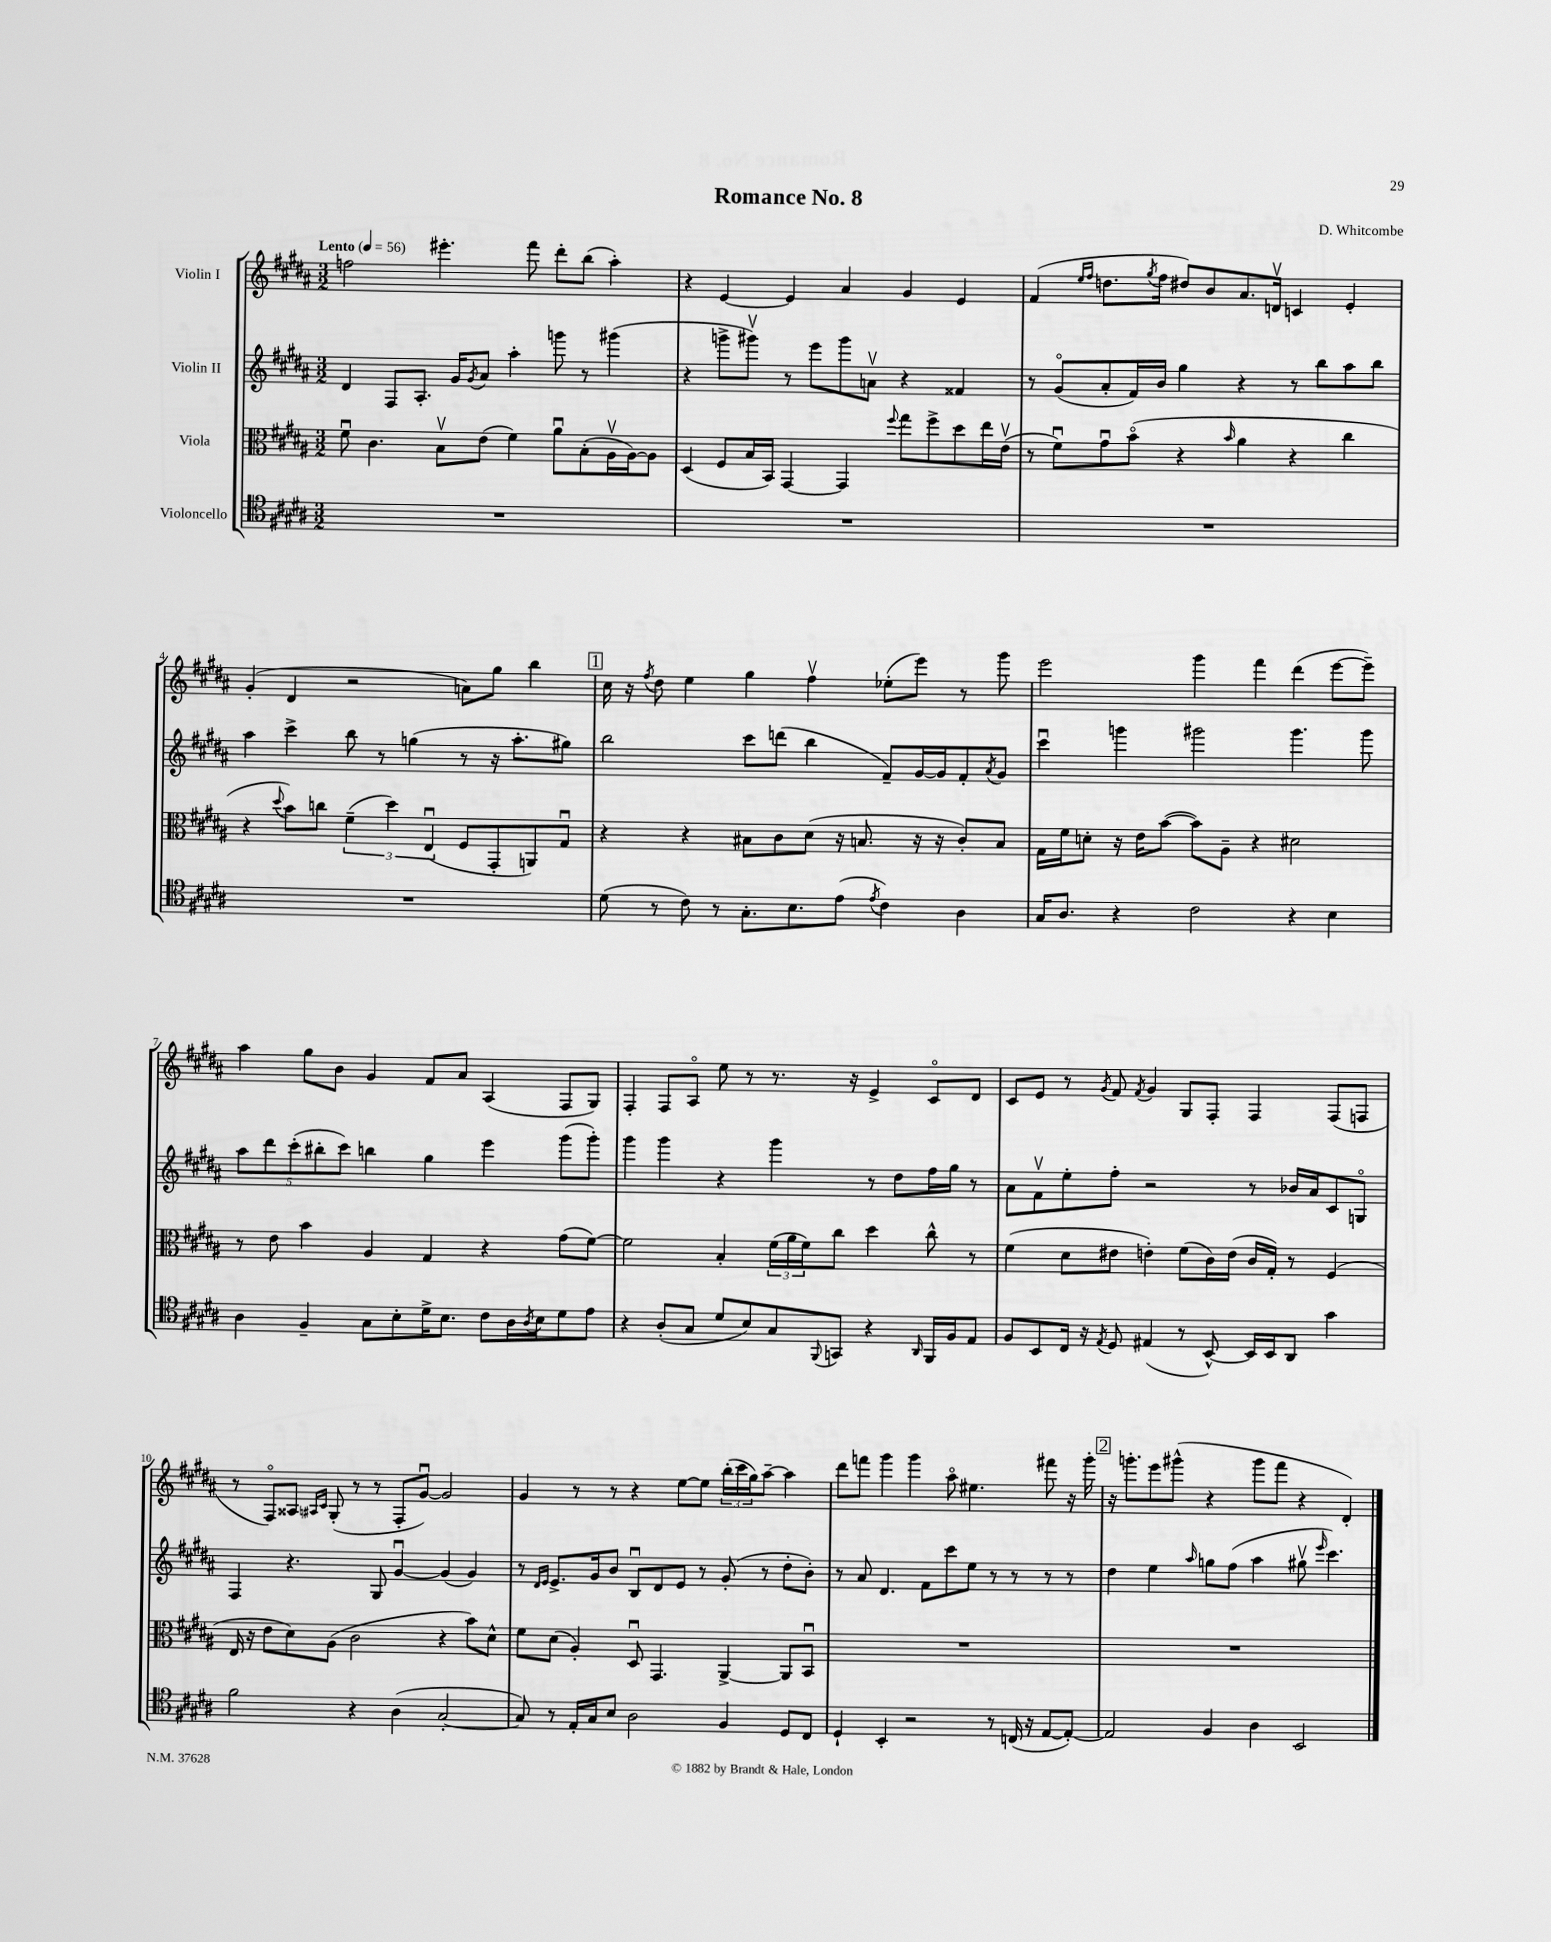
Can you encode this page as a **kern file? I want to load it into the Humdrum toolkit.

**kern	**kern	**kern	**kern
*staff4	*staff3	*staff2	*staff1
*clefC4	*clefC3	*clefG2	*clefG2
*k[f#c#g#d#a#]	*k[f#c#g#d#a#]	*k[f#c#g#d#a#]	*k[f#c#g#d#a#]
*M3/2	*M3/2	*M3/2	*M3/2
*MM56	*MM56	*MM56	*MM56
1.r	8f#u	4d#	2ff
.	4.c#	.	.
.	.	8F#	.
.	.	8.A#'	.
.	8Bv	.	4.eee#'
.	.	16g#	.
.	.	8qg#	.
.	(8e	8a#	.
.	4f#)	4aa#'	.
.	.	.	8fff#
.	8a#u	8ggg	8ddd#'
.	(8B'	8r	(8bb
.	16A#v	(4ggg#	4aa#')
.	[16A#)	.	.
.	8A#]	.	.
=	=	=	=
1.r	(4D#	4r	4r
.	8F#	8ggg^	[4e
.	16B	8ggg#v)	.
.	16BB)	.	.
.	[4GG#	8r	4e]
.	.	8eee	.
.	4GG#]	8ggg#	4a#
.	.	8av	.
.	8qqff#	.	.
.	8gg#	4r	4g#
.	8ff#^	.	.
.	8dd#	4f##	4e
.	16ee	.	.
.	(16ev	.	.
=	=	=	=
1.r	8r	8r	(4f#
.	8f#u)	(8g#o	.
.	.	.	16qqee
.	.	.	16qqff#
.	8g#u	8a#'	8.dd
.	(8bo	16f#)	.
.	.	.	8qgg#
.	.	16b	16ff#
.	4r	4gg#	8dd#)
.	.	.	8b
.	16qqb	.	.
.	4a#	4r	8.a#
.	.	.	16dv
.	4r	8r	4c
.	.	8bb	.
.	4cc#	8aa#	4e'
.	.	8bb	.
=	=	=	=
1.r	4r	4aa#	(4g#'
.	8qqdd#	.	.
.	8b)	4ccc#^	4d#
.	8cc	.	.
.	(6f#~	8bb	2r
.	.	8r	.
.	6dd#)	.	.
.	.	(4gg	.
.	(6Eu	.	.
.	8F#	8r	8a)
.	8GG#'	16r	8gg#
.	.	8.aa#'	.
.	8AA)	.	4bb
.	8G#u	8gg#)	.
=	=	=	=
(8d#	4r	2bb	16cc#
.	.	.	16r
.	.	.	8qff#
8r	.	.	8dd#
8c#)	4r	.	4ee
8r	.	.	.
8.G#'	8B#	8ccc#	4gg#
.	8c#	(8ddd	.
8.B	.	.	.
.	(8d#	4bb	4ff#v
(8e	16r	.	.
.	8.B	.	.
8qe	.	.	.
4c#)	.	8f#~)	(8ee-'
.	16r	[16g#	8eee)
.	16r	16g#]	.
4A#	8c#')	8f#'	8r
.	.	8qa#	.
.	8B	8g#	8ggg#
=	=	=	=
16G#	16G#	4ccc#u	2eee
8.A#	16f#	.	.
.	8d'	.	.
4r	16r	4ggg	.
.	16e	.	.
.	([8b	.	.
2c#	8b])	2ggg#	4ggg#
.	8A#~	.	.
.	4r	.	4fff#
4r	2d#	4.ggg#	(4ddd#
4B	.	.	[8eee
.	.	8ggg#	8eee~])
=	=	=	=
4A#	8r	10aa#	4aa#
.	.	10ddd#	.
.	8e	.	.
.	.	(10ccc#'	.
4F#~	4b	.	8gg#
.	.	10bb#'	.
.	.	.	8b
.	.	10ccc#)	.
8G#	4A#	4bb	4g#
8B'	.	.	.
16d#^	4G#	4gg#	8f#
8.B	.	.	.
.	.	.	8a#
8c#	4r	4eee	(4A#
16A#	.	.	.
8qA#	.	.	.
16B	.	.	.
8d#	(8g#	(8ggg#	8F#
8e	[8f#)	8ggg#')	8G#)
=	=	=	=
4r	2f#]	4ggg#	4F#'
(8A#'	.	4ggg#	8F#
8G#	.	.	8A#o
8d#	4B'	4r	8ee
8B)	.	.	8r
8G#	(24f#	4ggg#	8.r
.	24a#	.	.
.	24f#)	.	.
8qqFF#	.	.	.
8GG	8cc#	.	.
.	.	.	16r
4r	4dd#	8r	4e^
.	.	8dd#	.
16qqAA#	.	.	.
16FF#	8cc#^^	16ff#	8c#o
16F#	.	16gg#	.
8E	8r	8r	8d#
=	=	=	=
8F#	(4f#	8a#	8c#
8BB	.	8f#v	8e
16C#	8d#	8ee'	8r
16r	.	.	.
8qE	.	.	8qg#
8D#	8e#	8ff#'	8f#
.	.	.	8qf#
(4E#	4e')	2r	4g#
8r	(8f#	.	8G#
[8BB^^)	16c#)	.	8F#'
.	(16e	.	.
16BB]	16c#	8r	4F#
16BB	16G#')	.	.
8AA#	8r	16b-	.
.	.	16a#	.
4g#	(4F#	8c#	(8F#
.	.	8Go	8F
=	=	=	=
2f#	16E	4F#	8r
.	16r	.	.
.	8e	.	8F#o)
.	8d#)	4.r	8A##
.	.	.	16qqA#
.	.	.	16qqc#
.	(8A#	.	(8G#'
4r	2c#	.	8r
.	.	8G#	8r
(4A#	.	[4g#u	8F#'
.	.	.	[8g#u)
[2G#'	4r	(4g#]	2g#]
.	8b)	4g#)	.
.	8d#^^	.	.
=	=	=	=
8G#])	8f#	8r	4g#
.	.	16qqd#	.
.	.	16qqe	.
8r	(8d#	8.e^	.
16E'	4A#')	.	8r
16G#	.	16g#	.
8B	.	8b	8r
2A#	8D#u	8Bu	4r
.	4.GG#	8d#	.
.	.	8e	[8ee
.	.	8r	8ee]
4F#	[4AA#^	(8g#'	(24bb'
.	.	.	24ccc#
.	.	.	24gg#)
.	.	8r	[8aa#~
8D#	8AA#]	8dd#'	4aa#]
8C#	8BBu	8b')	.
=	=	=	=
4D#`	1.r	8r	8ddd#
.	.	8a#	8fff
4BB'	.	4.d#	4ggg#
2r	.	.	4ggg#
.	.	8f#	.
.	.	8ccc#	8aa#o
.	.	8ee	4.ee#
8r	.	8r	.
(16C	.	8r	.
16r	.	.	.
[8E	.	8r	8fff#
8E'_)	.	8r	16r
.	.	.	16ggg#'
=	=	=	=
2E]	1.r	4dd#	16r
.	.	.	8.ggg'
.	.	4ee	8eee
.	.	.	(8ggg#^^
.	.	16qqaa#	.
4F#	.	8gg	4r
.	.	(8ff#	.
4A#	.	4aa#	8ggg#
.	.	.	8fff#
2BB	.	8gg#v	4r
.	.	16qqeee	.
.	.	4.ccc#)	.
.	.	.	4d#')
==	==	==	==
*-	*-	*-	*-
